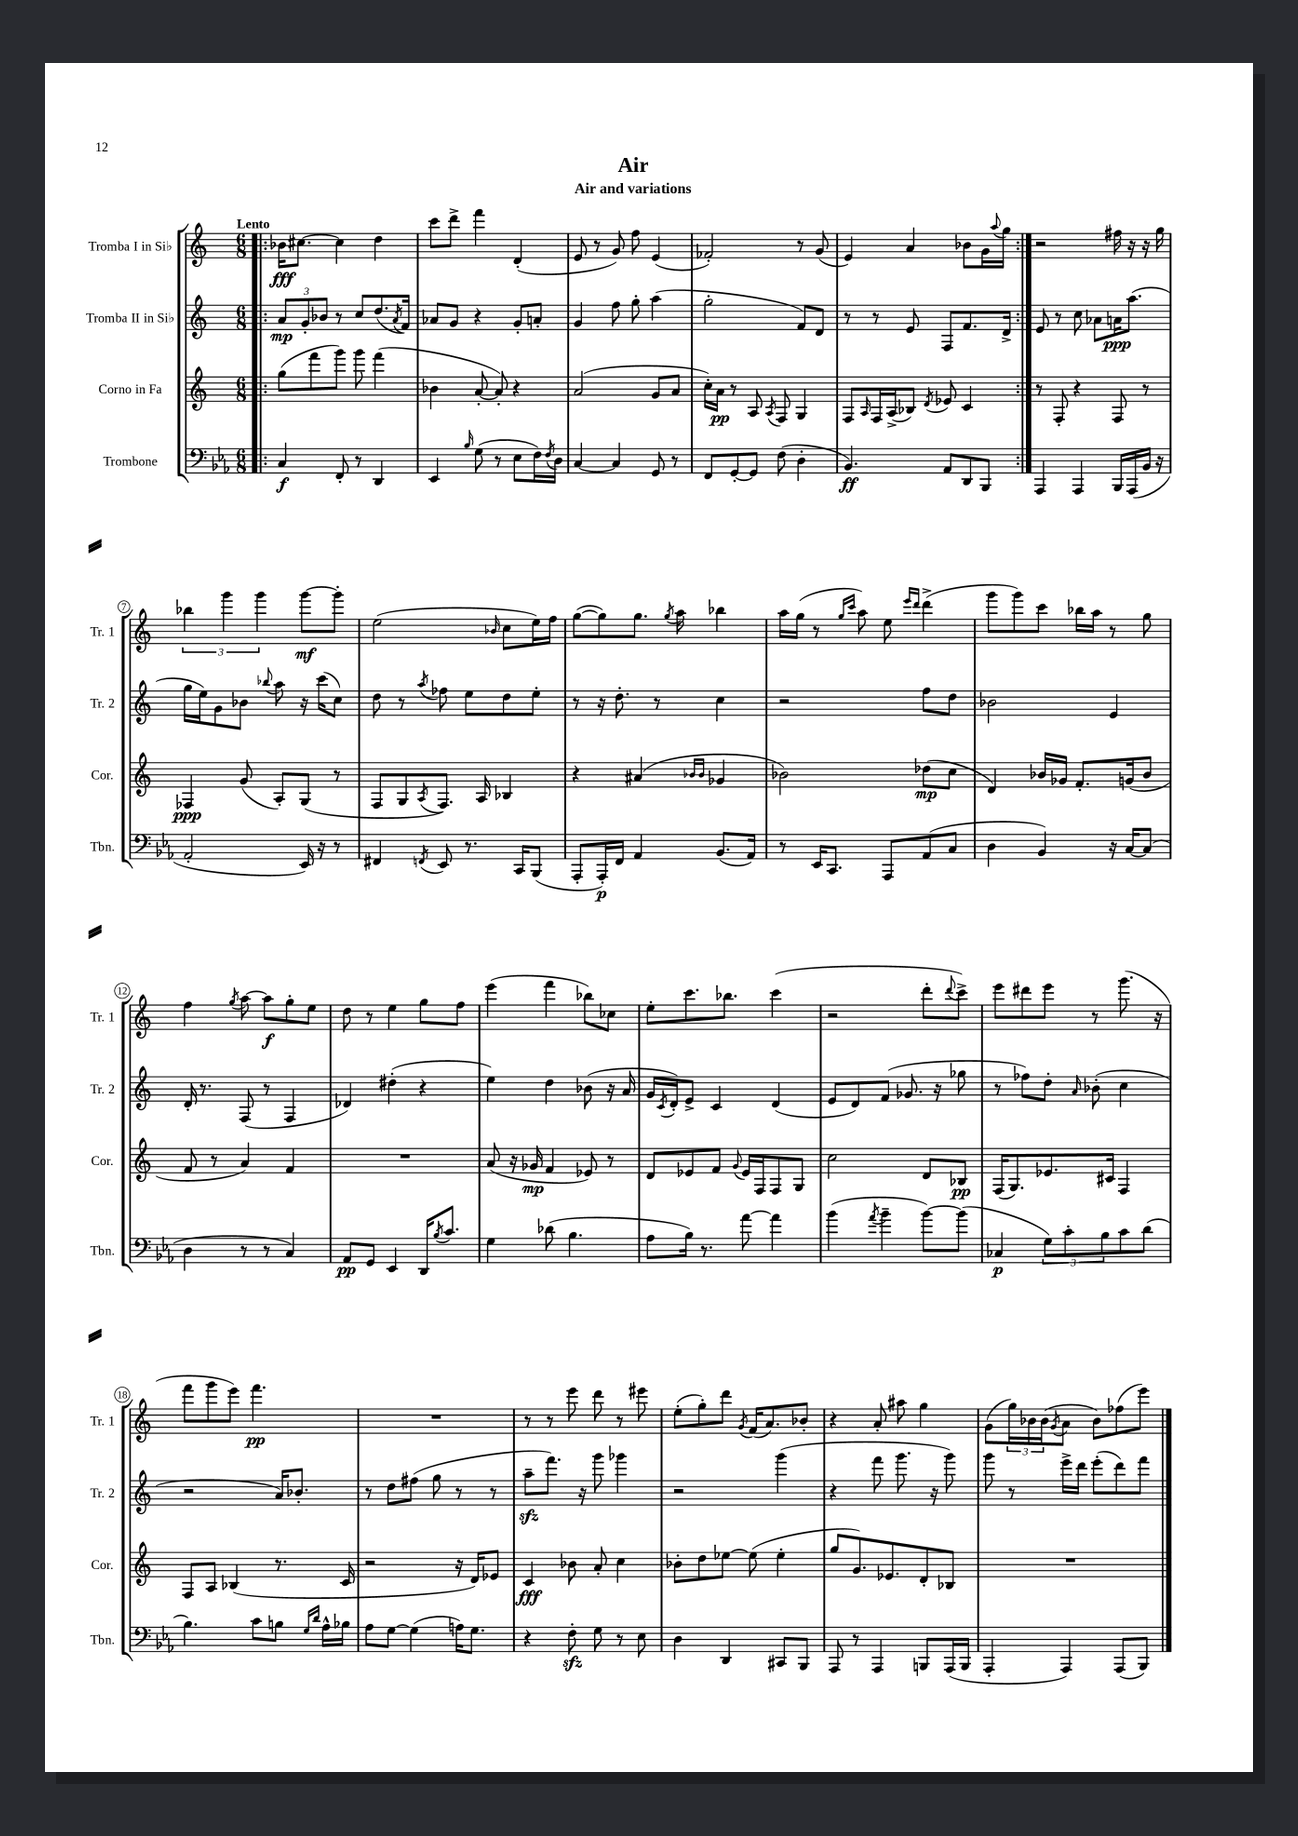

**kern	**dynam	**kern	**dynam	**kern	**dynam	**kern	**dynam
*part4	*part4	*part3	*part3	*part2	*part2	*part1	*part1
*staff4	*staff4	*staff3	*staff3	*staff2	*staff2	*staff1	*staff1
*I"Trombone	*	*I"Corno in Fa	*	*I"Tromba II in Si♭	*	*I"Tromba I in Si♭	*
*I'Tbn.	*	*I'Cor.	*	*I'Tr. 2	*	*I'Tr. 1	*
*clefF4	*	*clefG2	*	*clefG2	*	*clefG2	*
*k[b-e-a-]	*	*k[]	*	*k[]	*	*k[]	*
*M6/8	*	*M6/8	*	*M6/8	*	*M6/8	*
=1!|:	=1!|:	=1!|:	=1!|:	=1!|:	=1!|:	=1!|:	=1!|:
!	!	!	!	!	!	!LO:TX:a:B:t=Lento	!
4C/	f	(8gg\L	.	12a/L	mp	16b-X\KL	fff
.	.	.	.	.	.	[8.cc#X\J	.
.	.	.	.	12g'/	.	.	.
.	.	8fff\	.	.	.	.	.
.	.	.	.	12b-X/J	.	.	.
8FF'/	.	8ggg\J)	.	8r	.	4cc#\]	.
8r	.	8ggg\	.	8cc/L	.	.	.
4DD/	.	(4fff\	.	(8.dd/	.	4dd\	.
.	.	.	.	8qa/	.	.	.
.	.	.	.	16f/Jk)	.	.	.
=2	=2	=2	=2	=2	=2	=2	=2
4EE-/	.	4b-X\	.	8a-X/L	.	8ccc\L	.
.	.	.	.	8g/J	.	8ddd^\J	.
16qqB-/	.	.	.	.	.	.	.
(8G\	.	[8a'/	.	4r	.	4fff\	.
8r	.	8a'/])	.	.	.	.	.
8E-\L	.	4r	.	8g'/L	.	(4d'/	.
16F\L)	.	.	.	8an'/J	.	.	.
8qF/	.	.	.	.	.	.	.
16D\JJ	.	.	.	.	.	.	.
=3	=3	=3	=3	=3	=3	=3	=3
[4C/	.	(2a/	.	4g/	.	8e/	.
.	.	.	.	.	.	8r	.
4C/]	.	.	.	8ff\	.	8g/)	.
.	.	.	.	8gg'\	.	8ff\	.
8GG/	.	8g/L	.	(4aa\	.	(4e/	.
8r	.	8a/J	.	.	.	.	.
=4	=4	=4	=4	=4	=4	=4	=4
8FF/L	.	16cc'\LL)	.	2gg'\	.	2f-X'/)	.
.	.	16a\JJ	pp	.	.	.	.
[8GG'/	.	8r	.	.	.	.	.
8GG/J]	.	8A/	.	.	.	.	.
.	.	8qA/	.	.	.	.	.
(8F\	.	8F/	.	.	.	.	.
4D'\	.	4G/	.	8f/L)	.	8r	.
.	.	.	.	8d/J	.	(8g/	.
=5	=5	=5	=5	=5	=5	=5	=5
4.BB-/)	ff	8F/L	.	8r	.	4e/)	.
.	.	16qqA/	.	.	.	.	.
.	.	16F/L	.	8r	.	.	.
.	.	(16A^/J	.	.	.	.	.
.	.	8B-X/J)	.	8e/	.	4a/	.
.	.	8qd/	.	.	.	.	.
8AA-/L	.	8e-X/	.	8F/L	.	.	.
8DD/	.	4c/	.	8.f/	.	8b-X\L	.
8BBB-/J	.	.	.	.	.	16g\L	.
.	.	.	.	.	.	8qqaa/	.
.	.	.	.	16d^/Jk	.	16gg\JJ	.
=6:|!	=6:|!	=6:|!	=6:|!	=6:|!	=6:|!	=6:|!	=6:|!
4AAA-/	.	8r	.	8e/	.	2r	.
.	.	8F'/	.	8r	.	.	.
4AAA-/	.	4r	.	8cc\	.	.	.
.	.	.	.	8a-X\L	.	.	.
16BBB-/LL	.	8F/	.	16an\K	ppp	16ff#X\	.
(16AAA-/	.	.	.	(8.aa\J	.	16r	.
16BB-/JJ	.	8r	.	.	.	16r	.
16r	.	.	.	.	.	16gg\	.
!!LO:LB:g=z
=7	=7	=7	=7	=7	=7	=7	=7
2AA-'/	.	4F-X/	ppp	16gg\LL	.	6bb-X\	.
.	.	.	.	16ee\J)	.	.	.
.	.	.	.	8g\	.	.	.
.	.	.	.	.	.	6ggg\	.
.	.	(8g/	.	8b-X\J	.	.	.
.	.	.	.	.	.	6ggg\	.
.	.	.	.	8qqbb-X/	.	.	.
.	.	8A'/L)	.	8aa\	.	.	.
16EE-/)	.	(8G/J	.	16r	.	[8ggg\L	mf
16r	.	.	.	(16ccc\KL	.	.	.
8r	.	8r	.	8cc\J)	.	8ggg'\J]	.
=8	=8	=8	=8	=8	=8	=8	=8
4FF#X/	.	8F/L	.	8dd\	.	(2ee\	.
.	.	8G/	.	8r	.	.	.
8qFFn/	.	8qA/	.	8qaa/	.	.	.
8EE-/	.	8.F/J)	.	8ff-X\	.	.	.
8.r	.	.	.	8ee\L	.	.	.
.	.	16A/	.	.	.	.	.
.	.	.	.	.	.	16qqb-X/	.
.	.	4B-X/	.	8dd\	.	8cc\L	.
16CC/KL	.	.	.	.	.	.	.
(8BBB-/J	.	.	.	8ee'\J	.	16ee\L)	.
.	.	.	.	.	.	16ff\JJ	.
=9	=9	=9	=9	=9	=9	=9	=9
8AAA-'/L	.	4r	.	8r	.	([8gg\L	.
16AAA-'/L)	p	.	.	16r	.	8gg\])	.
16FF/JJ	.	.	.	8.dd'\	.	.	.
4AA-/	.	(4a#X/	.	.	.	8.gg\J	.
.	.	.	.	8r	.	.	.
.	.	.	.	.	.	8qgg/	.
.	.	.	.	.	.	16aa\	.
.	.	16qqb-X/LL	.	.	.	.	.
.	.	16qqb-/JJ	.	.	.	.	.
(8.BB-/L	.	4g-X/	.	4cc\	.	4bb-X\	.
16AA-/Jk)	.	.	.	.	.	.	.
=10	=10	=10	=10	=10	=10	=10	=10
8r	.	2b-X\)	.	2r	.	16aa\LL	.
.	.	.	.	.	.	(16gg\JJ	.
16EE-/KL	.	.	.	.	.	8r	.
8.CC/J	.	.	.	.	.	.	.
.	.	.	.	.	.	16qqgg/LL	.
.	.	.	.	.	.	16qqccc/JJ	.
.	.	.	.	.	.	8aa\)	.
8AAA-/L	.	.	.	.	.	8ee\	.
.	.	.	.	.	.	16qqeee/LL	.
.	.	.	.	.	.	16qqddd/JJ	.
(8AA-/	.	(8dd-X\L	mp	8ff\L	.	(4ddd^\	.
8C/J	.	8cc\J	.	8dd\J	.	.	.
=11	=11	=11	=11	=11	=11	=11	=11
4D\	.	4d/)	.	2b-X\	.	8ggg\L	.
.	.	.	.	.	.	8ggg\)	.
4BB-/)	.	16b-X/LL	.	.	.	8ccc\J	.
.	.	16g-X/JJ	.	.	.	.	.
.	.	8.f'/L	.	.	.	16bb-X\LL	.
.	.	.	.	.	.	16aa\JJ	.
16r	.	.	.	4e/	.	8r	.
[16C/KL	.	(16gn/k	.	.	.	.	.
(8C/J]	.	8b-/J	.	.	.	8gg\	.
!!LO:LB:g=z
=12	=12	=12	=12	=12	=12	=12	=12
4D\	.	8f/	.	16d'/	.	4ff\	.
.	.	.	.	8.r	.	.	.
.	.	8r	.	.	.	.	.
.	.	.	.	.	.	8qgg/	.
8r	.	4a/)	.	(8F/	.	[8aa\	.
8r	.	.	.	8r	.	8aa\L]	f
4C/)	.	4f/	.	4F/	.	8gg'\	.
.	.	.	.	.	.	8ee\J	.
=13	=13	=13	=13	=13	=13	=13	=13
8AA-/L	pp	2.r	.	4d-X/)	.	8dd\	.
8GG/J	.	.	.	.	.	8r	.
4EE-/	.	.	.	(4dd#X'\	.	4ee\	.
16DD/KL	.	.	.	4r	.	8gg\L	.
8qB-/	.	.	.	.	.	.	.
8.c/J	.	.	.	.	.	.	.
.	.	.	.	.	.	8ff\J	.
=14	=14	=14	=14	=14	=14	=14	=14
4G\	.	(8a/	.	4ee\)	.	(4eee\	.
.	.	16r	.	.	.	.	.
.	.	16g-X/	mp	.	.	.	.
(8d-X\	.	4f/	.	4dd\	.	4fff\	.
4.B-\	.	.	.	.	.	.	.
.	.	8e-X/)	.	(8b-X\	.	8bb-X\L)	.
.	.	8r	.	16r	.	8cc-X\J	.
.	.	.	.	16a/	.	.	.
=15	=15	=15	=15	=15	=15	=15	=15
8A-\L	.	8d/L	.	16g/LL	.	8ee'\L	.
.	.	.	.	8qc/	.	.	.
.	.	.	.	16d'/J)	.	.	.
16B-\Jk)	.	8e-X/	.	8e^/J	.	8.ccc\	.
8.r	.	.	.	.	.	.	.
.	.	8f/J	.	4c/	.	.	.
.	.	.	.	.	.	8.bb-X\J	.
.	.	8qqg/	.	.	.	.	.
[8a-\	.	16e-/LL	.	.	.	.	.
.	.	16F/J	.	.	.	.	.
4a-\]	.	8F/	.	(4d/	.	(4ccc\	.
.	.	8G/J	.	.	.	.	.
=16	=16	=16	=16	=16	=16	=16	=16
(4b-\	.	2cc\	.	8e/L	.	2r	.
.	.	.	.	8d/)	.	.	.
8qa-/	.	.	.	.	.	.	.
4b-~\	.	.	.	(8f/J	.	.	.
.	.	.	.	8.g-X/	.	.	.
[8b-\L)	.	8d/L	.	.	.	8ddd'\L	.
.	.	.	.	16r	.	.	.
.	.	.	.	.	.	8qqddd/	.
(8b-\J]	.	8B-X/J	pp	8gg-X\	.	8ccc^\J)	.
=17	=17	=17	=17	=17	=17	=17	=17
4C-X/	p	(16F/KL	.	8r	.	8eee\L	.
.	.	8.G/)	.	.	.	.	.
.	.	.	.	8ff-X\L)	.	8ddd#X\	.
12G\L)	.	8.e-X/	.	8dd'\J	.	8eee\J	.
12c'\	.	.	.	.	.	.	.
.	.	.	.	16qqa/	.	.	.
.	.	.	.	(8b-X'\	.	8r	.
12B-\	.	.	.	.	.	.	.
.	.	16c#X/Jk	.	.	.	.	.
8c\	.	4F/	.	4cc\	.	(8.ggg\	.
(8d\J	.	.	.	.	.	.	.
.	.	.	.	.	.	16r	.
!!LO:LB:g=z
=18	=18	=18	=18	=18	=18	=18	=18
4.B-\)	.	8F/L	.	2r	.	8fff\L	.
.	.	8A/J	.	.	.	8ggg\	.
.	.	(4B-X/	.	.	.	8eee\J)	.
8c\L	.	.	.	.	.	4.fff\	pp
8Bn\J	.	8.r	.	16a/KL)	.	.	.
.	.	.	.	8.b-X'/J	.	.	.
16qqG/LL	.	.	.	.	.	.	.
16qqd/JJ	.	.	.	.	.	.	.
16A-^^\LL	.	.	.	.	.	.	.
16B-X\JJ	.	16c/	.	.	.	.	.
=19	=19	=19	=19	=19	=19	=19	=19
8A-\L	.	2r	.	8r	.	2.r	.
[8G\J	.	.	.	8dd\L	.	.	.
(4G\]	.	.	.	(8ff#X\J	.	.	.
.	.	.	.	8gg\	.	.	.
16An\KL)	.	16r	.	8r	.	.	.
8.G\J	.	16d/KL)	.	.	.	.	.
.	.	8e-X/J	.	8r	.	.	.
=20	=20	=20	=20	=20	=20	=20	=20
4r	.	4c/	fff	8aazz~\L	.	8r	.
.	.	.	.	8.fff\J)	.	8r	.
8Fzz'\	.	8b-X\	.	.	.	8eee\	.
.	.	.	.	16r	.	.	.
8G\	.	8a'/	.	8ggg\	.	8ddd\	.
8r	.	4cc\	.	4ggg-X\	.	8r	.
8E-\	.	.	.	.	.	8eee#X\	.
=21	=21	=21	=21	=21	=21	=21	=21
4D\	.	8b-X'\L	.	2r	.	(8ee'\L	.
.	.	8dd\	.	.	.	8gg'\)	.
4DD/	.	[8ee-X\J	.	.	.	8ddd\J	.
.	.	.	.	.	.	8qg/	.
.	.	(8ee-\]	.	.	.	(16f/KL	.
.	.	.	.	.	.	8.a/)	.
8CC#X/L	.	4ee-'\	.	(4ggg\	.	.	.
8BBB-/J	.	.	.	.	.	8b-X'/J	.
=22	=22	=22	=22	=22	=22	=22	=22
8AAA-/	.	8gg/L	.	4r	.	4r	.
8r	.	8.g/)	.	.	.	.	.
4AAA-/	.	.	.	8fff\	.	8a'/	.
.	.	8.e-X/	.	.	.	.	.
.	.	.	.	8.ggg\	.	8aa#X\	.
8BBBn/L	.	8d'/	.	.	.	4gg\	.
.	.	.	.	16r	.	.	.
(16AAA-/L	.	8B-X/J	.	8ggg\)	.	.	.
16BBB/JJ	.	.	.	.	.	.	.
=23	=23	=23	=23	=23	=23	=23	=23
4AAA-'/	.	2.r	.	8ggg\	.	(8g\L	.
.	.	.	.	8r	.	24gg\L)	.
.	.	.	.	.	.	24b-X\	.
.	.	.	.	.	.	(24b-\J	.
.	.	.	.	.	.	8qg/	.
4AAA-/)	.	.	.	16eee^\LL	.	8a\J	.
.	.	.	.	16ddd\JJ	.	.	.
.	.	.	.	(8eee'\L	.	8b-\L)	.
(8AAA-/L	.	.	.	8ddd\)	.	(8ff-X\	.
8BBB-/J)	.	.	.	8fff\J	.	8eee\J)	.
==	==	==	==	==	==	==	==
*-	*-	*-	*-	*-	*-	*-	*-
